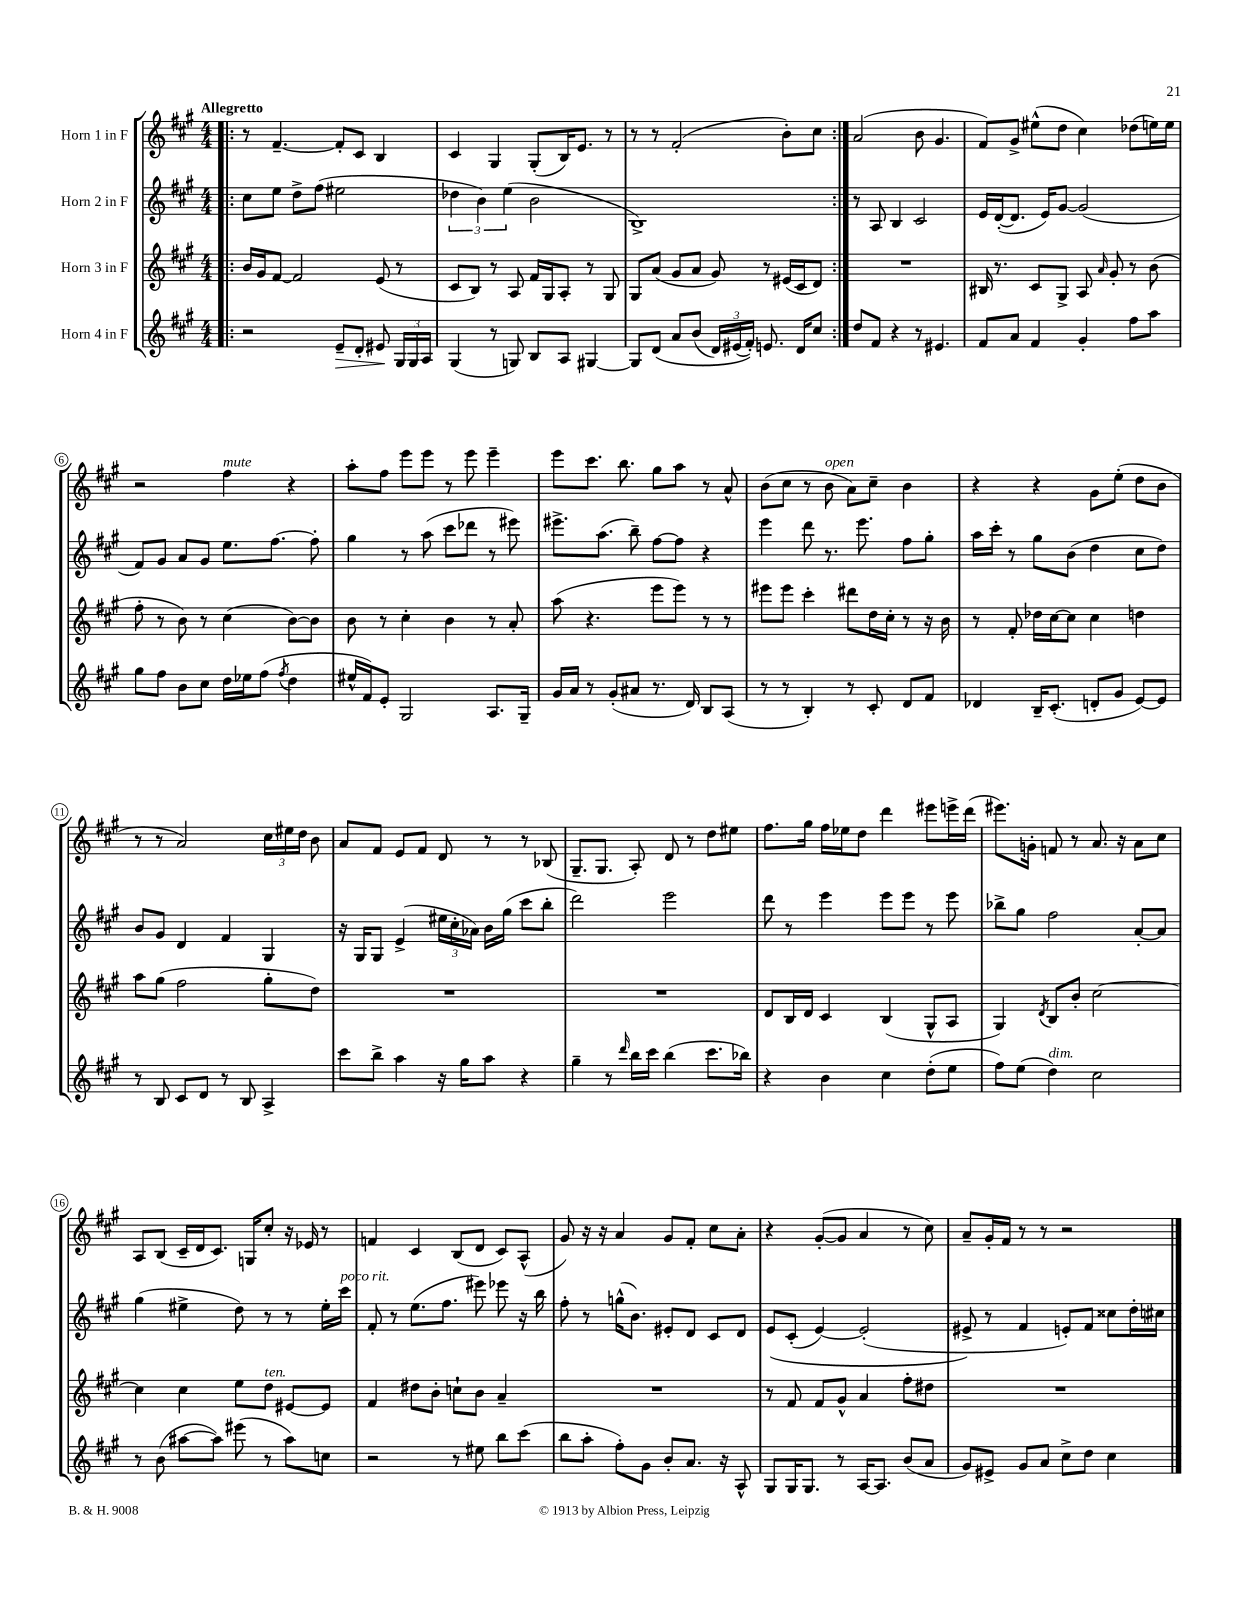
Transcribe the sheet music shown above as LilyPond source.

<<
\new StaffGroup <<
\new Staff = "s0" \with { instrumentName = "Horn 1 in F" } {
    \clef treble \key a \major \numericTimeSignature \time 4/4 \tempo "Allegretto"
    \autoBeamOff \repeat volta 2 { \bar ".|:" r8 fis'4.~-- fis'8[-. cis'8] b4 |
    cis'4 gis4 gis8[-.( b16) e'8.] r8 |
    r8 r8 fis'2-.( b'8[-.) cis''8] | }
    a'2( b'8 gis'4. |
    fis'8[) gis'8]-> eis''8[-^( d''8] cis''4) des''8[( e''16) e''16] |
    r2 fis''4^\markup { \italic "mute" } r4 |
    a''8[-. fis''8] e'''8[ e'''8] r8 e'''8 e'''4-- |
    e'''8[ cis'''8.] b''8. gis''8[ a''8] r8 a'8-^ |
    b'8[( cis''8] r8 b'8^\markup { \italic "open" } a'8[) cis''8]-- b'4 |
    r4 r4 gis'8[ e''8]-.( d''8[ b'8] |
    r8 r8 a'2) \tuplet 3/2 { cis''16[ eis''16 d''16] } b'8 |
    a'8[ fis'8] e'8[ fis'8] d'8 r8 r8 bes8( |
    gis8.[-- gis8.] a8-.) d'8 r8 d''8[ eis''8] |
    fis''8.[ gis''16] fis''16[ ees''16 d''8] d'''4 eis'''8[ e'''16-> d'''16]( |
    eis'''8.[) g'16]-. f'8 r8 a'8. r16 a'8[ cis''8] |
    a8[ b8]( cis'16[-- d'16 cis'8.]) g16[ cis''8]-. r16 ees'16 r8 |
    f'4 cis'4 b8[( d'8] cis'8[) a8]-^( |
    gis'8) r16 r16 a'4 gis'8[ fis'8]-. cis''8[ a'8]-. |
    r4 gis'8[~-.( gis'8] a'4 r8 cis''8) |
    a'8[-- gis'16-. fis'16] r8 r8 r2 \bar "|." |
}
\new Staff = "s1" \with { instrumentName = "Horn 2 in F" } {
    \clef treble \key a \major \numericTimeSignature \time 4/4
    \autoBeamOff \repeat volta 2 { \bar ".|:" cis''8[ e''8] d''8[-> fis''8]( eis''2 |
    \tuplet 3/2 { des''4 b'4) e''4( } b'2 |
    b1->) | }
    r8 a8 b4 cis'2 |
    e'16[ d'16~-.( d'8.] e'16[) gis'8]~ gis'2( |
    fis'8[) gis'8] a'8[ gis'8] e''8.[ fis''8.]~ fis''8-. |
    gis''4 r8 a''8( cis'''8[ des'''8] r8 eis'''8) |
    eis'''8.[-> a''8.]( b''8--) fis''8[~ fis''8] r4 |
    e'''4 d'''8 r8. e'''8. fis''8[ gis''8]-. |
    a''16[ cis'''16]-. r8 gis''8[ b'8]( d''4 cis''8[ d''8]) |
    b'8[ gis'8] d'4 fis'4 gis4 |
    r16 gis16[ gis8] e'4->( \tuplet 3/2 { eis''16[ cis''16-. aes'16]) } b'16[ gis''16]( cis'''8[ b''8]-. |
    d'''2) e'''2 |
    d'''8 r8 e'''4 e'''8[ e'''8] r8 e'''8 |
    bes''8[-> gis''8] fis''2 a'8[~-. a'8] |
    gis''4( eis''4-> d''8) r8 r8 eis''16[-. cis'''16]^\markup { \italic "poco rit." } |
    fis'8-. r8 e''8.[( fis''8.] eis'''8) ees'''8 r16 b''16 |
    fis''8-. r8 g''16[-^( b'8.]) eis'8[-. d'8] cis'8[ d'8] |
    e'8[\( cis'8]-.( e'4~) e'2-.( |
    eis'8->\) r8 fis'4 e'8[-.) fis'8] cisis''8[ d''16-. cis''16] \bar "|." |
}
\new Staff = "s2" \with { instrumentName = "Horn 3 in F" } {
    \clef treble \key a \major \numericTimeSignature \time 4/4
    \autoBeamOff \repeat volta 2 { \bar ".|:" b'16[ gis'16 fis'8]~ fis'2 e'8( r8 |
    cis'8[ b8]) r8 a8 fis'16[ gis16 a8]-. r8 gis8 |
    gis8[ a'8]( gis'8[ a'8] gis'8) r8 eis'16[( cis'16 d'8]) | }
    R1 |
    bis16 r8. cis'8[ gis8]-> a8 \grace { a'16 } gis'8-. r8 b'8( |
    fis''8-. r8 b'8) r8 cis''4( b'8[~) b'8] |
    b'8 r8 cis''4-. b'4 r8 a'8-. |
    a''8( r4. e'''8[ e'''8]) r8 r8 |
    eis'''8[ eis'''8] cis'''4-. dis'''8[ d''16 cis''16]-. r8 r16 b'16 |
    r8 fis'8-. des''16[ cis''16~ cis''8] cis''4 d''4 |
    a''8[ gis''8]( fis''2 gis''8[-. d''8]) |
    R1 |
    R1 |
    d'8[ b16 d'16] cis'4 b4( gis8[-^ a8] |
    gis4) \acciaccatura { d'8 } b8[ b'8]-. cis''2~ |
    cis''4 cis''4 e''8[ d''8]^\markup { \italic "ten." } eis'8[~ eis'8] |
    fis'4 dis''8[ b'8]-. c''8[-! b'8] a'4-- |
    R1 |
    r8 fis'8 fis'8[ gis'8]-^ a'4 fis''8[-. dis''8] |
    R1 \bar "|." |
}
\new Staff = "s3" \with { instrumentName = "Horn 4 in F" } {
    \clef treble \key a \major \numericTimeSignature \time 4/4
    \autoBeamOff \repeat volta 2 { \bar ".|:" r2 e'8[--\> d'8]-. eis'8\! \tuplet 3/2 { gis16[ gis16 a16] } |
    gis4( r8 g8) b8[ a8] gis4~ |
    gis8[ d'8]\( a'8[ b'8]( \tuplet 3/2 { d'16[) eis'16( fis'16]-.)\) } e'8. d'16[ cis''8] | }
    d''8[ fis'8] r4 r8 eis'4. |
    fis'8[ a'8] fis'4 gis'4-. fis''8[ a''8] |
    gis''8[ fis''8] b'8[ cis''8] d''16[ ees''16 fis''8]( \acciaccatura { fis''8 } d''4 |
    eis''16[-^ fis'16) e'8]-. gis2 a8.[ gis16]-- |
    gis'16[ a'16] r8 gis'8[-.( ais'8] r8. d'16) b8[ a8]( |
    r8 r8 b4-.) r8 cis'8-. d'8[ fis'8] |
    des'4 b16[-- cis'8.]-.( d'8[-. gis'8] e'8[~) e'8] |
    r8 b8 cis'8[ d'8] r8 b8 a4-> |
    cis'''8[ b''8]-> a''4 r16 gis''16[ a''8] r4 |
    gis''4-- r8 \grace { d'''16 } b''16[ cis'''16] b''4( cis'''8.[ bes''16]) |
    r4 b'4 cis''4 d''8[-.( e''8] |
    fis''8[) e''8]( d''4^\markup { \italic "dim." }) cis''2 |
    r8 b'8( ais''8[~ ais''8]) eis'''8( r8 ais''8[) c''8] |
    r2 r8 eis''8 b''8[ cis'''8]( |
    b''8[ a''8]-. fis''8[-.) gis'8] b'8[-. a'8.] r16 a8-^ |
    gis8[ gis16 gis8.] r8 a16[~ a8.] b'8[( a'8] |
    gis'8[) eis'8]-> gis'8[ a'8] cis''8[-> d''8] cis''4 \bar "|." |
}
>>
>>
\layout { \context { \Score \override BarNumber.stencil = #(make-stencil-circler 0.1 0.3 ly:text-interface::print) } }
